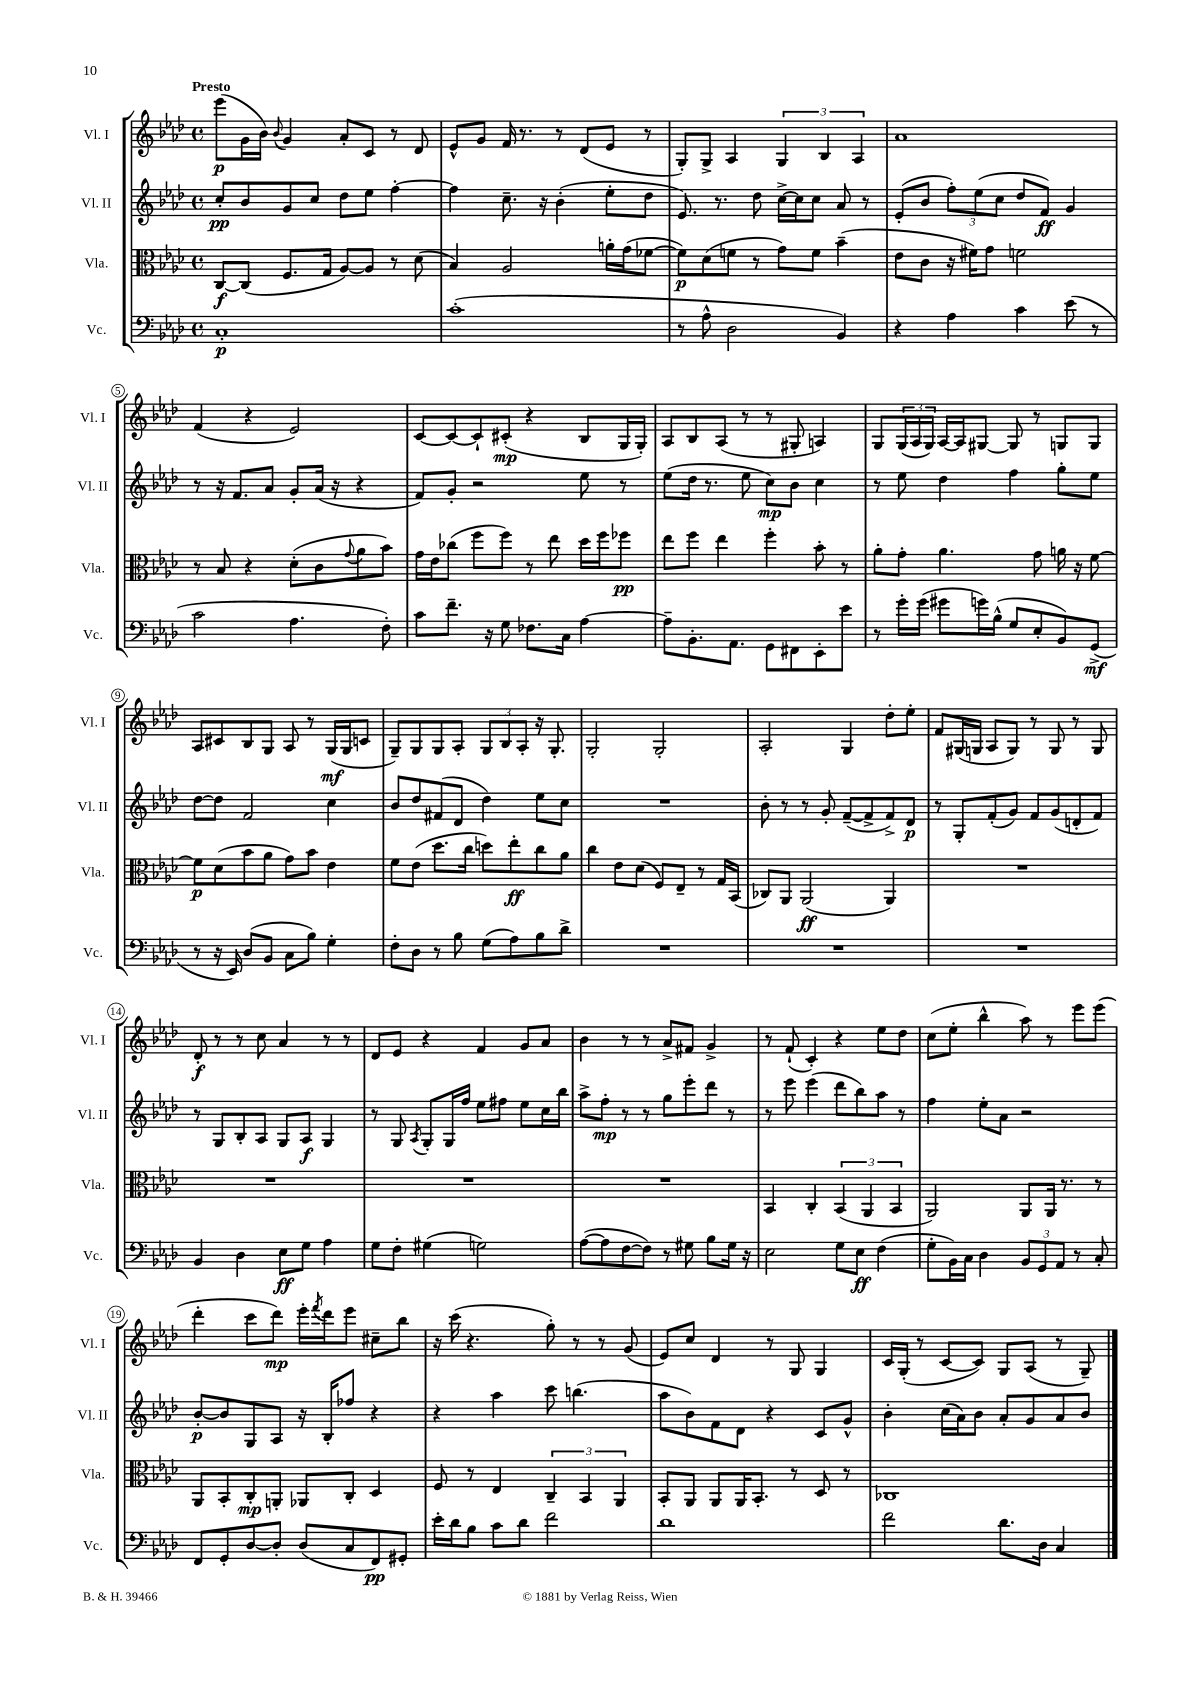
<<
\new StaffGroup <<
\new Staff = "s0" \with { instrumentName = "Vl. I" shortInstrumentName = "Vl. I" } {
    \clef treble \key aes \major \defaultTimeSignature \time 4/4 \tempo "Presto"
    ees'''8\p( g'16 bes'16) \appoggiatura { bes'8 } g'4 aes'8-. c'8 r8 des'8 |
    ees'8-^ g'8 f'16 r8. r8 des'8( ees'8 r8 |
    g8-.) g8-> aes4 \tuplet 3/2 { g4 bes4 aes4 } |
    aes'1 |
    f'4( r4 ees'2) |
    c'8~ c'8~ c'8-! cis'8-.\mp( r4 bes8 g16 g16-.) |
    aes8 bes8 aes8( r8 r8 gis8-. a4) |
    g8 \tuplet 3/2 { g16( aes16 g16) } aes16~ aes16 gis8~ gis8 r8 g8 g8 |
    aes8 cis'8 bes8 g8 aes8 r8 g16\mf( g16 c'8 |
    g8--) g8 g8 aes8-. \tuplet 3/2 { g8 bes8 aes8-. } r16 g8.-. |
    g2-. g2-. |
    aes2-. g4 des''8-. ees''8-. |
    f'8 gis16( g16 aes8 g8) r8 g8 r8 g8 |
    des'8-.\f r8 r8 c''8 aes'4 r8 r8 |
    des'8 ees'8 r4 f'4 g'8 aes'8 |
    bes'4 r8 r8 aes'8-> fis'8 g'4-> |
    r8 f'8-!( c'4-.) r4 ees''8 des''8 |
    c''8( ees''8-. bes''4-^ aes''8) r8 ees'''8 ees'''8( |
    des'''4-. c'''8 des'''8\mp) ees'''16-. \acciaccatura { f'''8 } des'''16 ees'''8 cis''8-- bes''8 |
    r16 c'''16( r4. g''8-.) r8 r8 g'8( |
    ees'8) c''8 des'4 r8 g8 g4 |
    c'16 g16-.( r8 c'8~ c'8) g8 aes8( r8 g8--) \bar "|." |
}
\new Staff = "s1" \with { instrumentName = "Vl. II" shortInstrumentName = "Vl. II" } {
    \clef treble \key aes \major \defaultTimeSignature \time 4/4
    c''8-.\pp bes'8 g'8 c''8 des''8 ees''8 f''4~-. |
    f''4 c''8.-- r16 bes'4-.( ees''8-. des''8 |
    ees'8.) r8. des''8 c''16~-> c''16 c''8 aes'8 r8 |
    ees'8-.( bes'8 \tuplet 3/2 { f''8-.) ees''8( c''8 } des''8 f'8\ff) g'4 |
    r8 r16 f'8. aes'8 g'8-. aes'16( r16 r4 |
    f'8) g'8-. r2 ees''8 r8 |
    ees''8( des''16 r8. ees''8 c''8\mp) bes'8 c''4 |
    r8 ees''8 des''4 f''4 g''8-. ees''8 |
    des''8~ des''8 f'2 c''4 |
    bes'8 des''8 fis'8( des'8 des''4) ees''8 c''8 |
    R1 |
    bes'8-. r8 r8 g'8-. f'8~--( f'8-> f'8->) des'8\p |
    r8 g8-. f'8-.( g'8) f'8 g'8( d'8-. f'8) |
    r8 g8 bes8-. aes8 g8 aes8\f g4 |
    r8 g8 \acciaccatura { aes8 } g8-. g16 f''16 ees''8 fis''8 ees''8 c''16 bes''16 |
    aes''8-> f''8-.\mp r8 r8 g''8 ees'''8-. des'''8 r8 |
    r8 ees'''8 ees'''4( des'''8 bes''8) aes''8 r8 |
    f''4 ees''8-. aes'8 r2 |
    bes'8~-.\p bes'8 g8 aes8 r16 bes16-. fes''8 r4 |
    r4 aes''4 c'''8 b''4.( |
    aes''8 bes'8) f'8 des'8 r4 c'8 g'8-^ |
    bes'4-. c''16( aes'16) bes'8 aes'8-. g'8 aes'8 bes'8 \bar "|." |
}
\new Staff = "s2" \with { instrumentName = "Vla." shortInstrumentName = "Vla." } {
    \clef alto \key aes \major \defaultTimeSignature \time 4/4
    c8~\f c8( f8. g16 aes8~) aes8 r8 des'8( |
    bes4) aes2 a'16-. g'16( fes'8~ |
    fes'8\p) des'8( f'8 r8 g'8) f'8 bes'4--( |
    ees'8 c'8 r16 fis'16) g'8 f'2 |
    r8 bes8 r4 des'8-.( c'8 \appoggiatura { g'8 } aes'8 bes'8) |
    g'16 ees'16 ces''8( f''8 f''8) r8 ees''8 des''16 f''16 fes''8\pp |
    ees''8 f''8 ees''4 f''4-. bes'8-. r8 |
    aes'8-. g'8-. aes'4. g'8 a'16 r16 f'8~ |
    f'8\p des'8( bes'8 aes'8 g'8) bes'8 ees'4 |
    f'8 ees'8( des''8. c''16 d''8) ees''8-.\ff c''8 aes'8 |
    c''4 ees'8 des'8( f8) ees8-- r8 g16 bes,16( |
    ces8) aes,8 aes,2\ff( aes,4) |
    R1 |
    R1 |
    R1 |
    R1 |
    bes,4 c4-. \tuplet 3/2 { bes,4( aes,4 bes,4 } |
    aes,2) aes,8 aes,16 r8. r8 |
    aes,8 bes,8-. c8-.\mp a,8-. aes,8 c8-. des4 |
    f8 r8 ees4 \tuplet 3/2 { c4-- bes,4 aes,4 } |
    bes,8-. aes,8 aes,8 aes,16 bes,8.-. r8 des8 r8 |
    ces1 \bar "|." |
}
\new Staff = "s3" \with { instrumentName = "Vc." shortInstrumentName = "Vc." } {
    \clef bass \key aes \major \defaultTimeSignature \time 4/4
    c1-.\p |
    c'1-.( |
    r8 aes8-^ des2 bes,4) |
    r4 aes4 c'4 ees'8( r8 |
    c'2 aes4. f8-.) |
    c'8 f'8.-- r16 g8 fes8. c16 aes4~ |
    aes8-- bes,8.-. aes,8. g,8 fis,8 ees,8-. ees'8 |
    r8 g'16-. g'16( gis'8 g'16) bes16-^( g8 ees8-. bes,8) g,8->\mf( |
    r8 r16 ees,16) des8( bes,8 c8 bes8) g4-. |
    f8-. des8 r8 bes8 g8( aes8) bes8 des'8-> |
    R1 |
    R1 |
    R1 |
    bes,4 des4 ees8\ff g8 aes4 |
    g8 f8-. gis4( g2) |
    aes8~( aes8 f8~ f8) r8 gis8 bes8 gis16 r16 |
    ees2 g8 ees8\ff f4( |
    g8-. bes,16) c16 des4 \tuplet 3/2 { bes,8 g,8 aes,8 } r8 c8-. |
    f,8 g,8-. des8~ des8-. des8( c8 f,8\pp) gis,8-. |
    ees'16-. des'16 bes8 c'8 des'8 f'2 |
    des'1 |
    f'2 des'8. des16 c4 \bar "|." |
}
>>
>>
\layout { \context { \Score \override BarNumber.stencil = #(make-stencil-circler 0.1 0.3 ly:text-interface::print) } }
